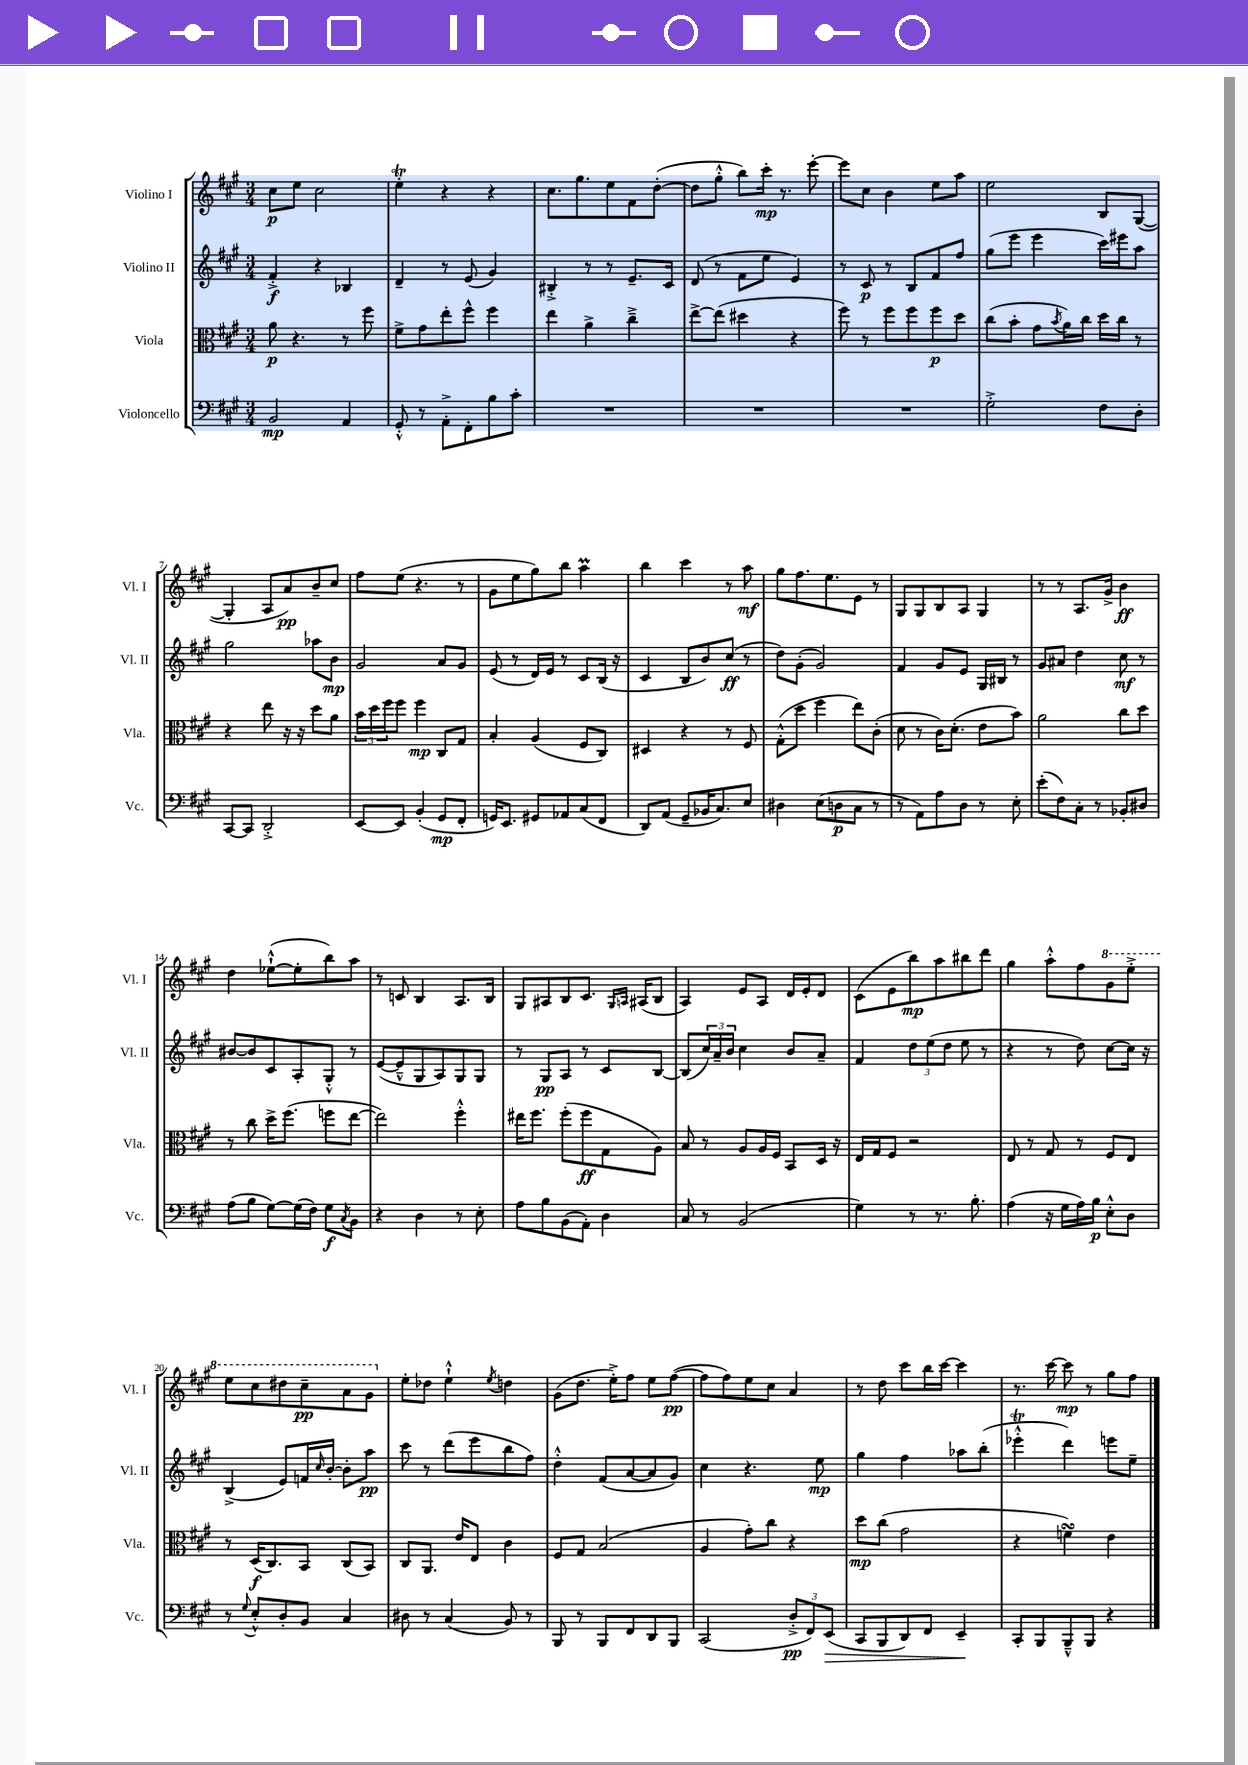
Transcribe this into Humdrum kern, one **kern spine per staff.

**kern	**dynam	**kern	**dynam	**kern	**dynam	**kern	**dynam
*part4	*part4	*part3	*part3	*part2	*part2	*part1	*part1
*staff4	*staff4	*staff3	*staff3	*staff2	*staff2	*staff1	*staff1
*I"Violoncello	*	*I"Viola	*	*I"Violino II	*	*I"Violino I	*
*I'Vc.	*	*I'Vla.	*	*I'Vl. II	*	*I'Vl. I	*
*clefF4	*	*clefC3	*	*clefG2	*	*clefG2	*
*k[f#c#g#]	*	*k[f#c#g#]	*	*k[f#c#g#]	*	*k[f#c#g#]	*
*M3/4	*	*M3/4	*	*M3/4	*	*M3/4	*
=1	=1	=1	=1	=1	=1	=1	=1
2BB/	mp	8a\	p	4f#'^/	f	8cc#\L	p
.	.	4.r	.	.	.	8ee\J	.
.	.	.	.	4r	.	2cc#\	.
4AA/	.	8r	.	4B-X/	.	.	.
.	.	8ff#\	.	.	.	.	.
=2	=2	=2	=2	=2	=2	=2	=2
8GG#'^^/	.	8f#^\L	.	4d~/	.	4eeT'\	.
8r	.	8g#\	.	.	.	.	.
8AA'^\L	.	8ee'\	.	8r	.	4r	.
8FF#'\	.	8ff#^^\J	.	(8e/	.	.	.
8B\	.	4ff#\	.	4g#/)	.	4r	.
8c#'\J	.	.	.	.	.	.	.
=3	=3	=3	=3	=3	=3	=3	=3
2.r	.	4ee\	.	4B#X'^/	.	8.cc#\L	.
.	.	.	.	.	.	8.gg#\	.
.	.	4a^\	.	8r	.	.	.
.	.	.	.	8r	.	8ee\	.
.	.	4cc#~^\	.	8.e~/L	.	8f#\	.
.	.	.	.	.	.	([8dd'\J	.
.	.	.	.	16c#/Jk	.	.	.
=4	=4	=4	=4	=4	=4	=4	=4
2.r	.	[8ee^\L	.	(8d/	.	8dd\L]	.
.	.	(8ee\J]	.	8r	.	8gg#'^^\J	.
.	.	4dd#X\	.	8f#\L	.	8bb\L)	.
.	.	.	.	8ee\J	.	16ccc#'\Jk	mp
.	.	.	.	.	.	8.r	.
.	.	4r	.	4e/)	.	.	.
.	.	.	.	.	.	[8eee'\	.
=5	=5	=5	=5	=5	=5	=5	=5
2.r	.	8ff#\)	.	8r	.	8eee\L]	.
.	.	8r	.	8c#/	p	8cc#\J	.
.	.	8ff#\L	.	8r	.	4b\	.
.	.	8ff#\	.	8B/L	.	.	.
.	.	8ff#\	p	8f#/	.	8ee\L	.
.	.	8dd\J	.	8ff#/J	.	8aa\J	.
=6	=6	=6	=6	=6	=6	=6	=6
2G#'^\	.	(8cc#\L	.	(8gg#\L	.	2ee\	.
.	.	8b'\J	.	8eee\J	.	.	.
.	.	8g#\L	.	4eee\	.	.	.
.	.	8qb/	.	.	.	.	.
.	.	16a\L)	.	.	.	.	.
.	.	16cc#\JJ	.	.	.	.	.
8F#\L	.	16dd\LL	.	16ccc#\LL)	.	8B/L	.
.	.	16cc#\JJ	.	16eee#X\J	.	.	.
8D'\J	.	8r	.	8aa\J	.	([8G#/J	.
!!LO:LB:g=z
=7	=7	=7	=7	=7	=7	=7	=7
[8CC#/L	.	4r	.	2gg#\	.	4G#'/]	.
8CC#/J]	.	.	.	.	.	.	.
2DD'^/	.	8ee\	.	.	.	8A/L	.
.	.	16r	.	.	.	8a/)	pp
.	.	16r	.	.	.	.	.
.	.	8dd\L	.	8aa-X\L	.	8b~/	.
.	.	8a\J	.	8b\J	mp	8cc#/J	.
=8	=8	=8	=8	=8	=8	=8	=8
[8EE/L	.	24b\LL	.	2g#/	.	8ff#\L	.
.	.	24dd\	.	.	.	.	.
.	.	24ff#\J	.	.	.	.	.
8EE/J]	.	8ff#\J	.	.	.	(8ee\J	.
(4BB'/	.	4ff#\	mp	.	.	4.r	.
8GG#/L	mp	8C#/L	.	8a/L	.	.	.
8FF#'/J	.	8G#/J	.	8g#/J	.	8r	.
=9	=9	=9	=9	=9	=9	=9	=9
16GGn/KL)	.	4B'/	.	(8e/	.	8g#\L	.
8.EE/J	.	.	.	.	.	.	.
.	.	.	.	8r	.	8ee\	.
8GG#X/L	.	(4A/	.	16d/LL)	.	8gg#\)	.
.	.	.	.	16e/JJ	.	.	.
8AA-X/	.	.	.	8r	.	8bb\J	.
(8C#/	.	8F#/L	.	8c#/L	.	4aaM\	.
8FF#/J	.	8C#/J)	.	(16B/Jk	.	.	.
.	.	.	.	16r	.	.	.
=10	=10	=10	=10	=10	=10	=10	=10
8DD/L)	.	4D#X/	.	4c#/	.	4bb\	.
(8AA/J	.	.	.	.	.	.	.
8GG#~/L	.	4r	.	8B/L	.	4ccc#\	.
16BB-X/K	.	.	.	8b/)	.	.	.
8.C#/)	.	.	.	.	.	.	.
.	.	8r	.	(8cc#/J	ff	8r	.
8E/J	.	8F#/	.	8r	.	8aa\	mf
=11	=11	=11	=11	=11	=11	=11	=11
4D#X\	.	(8G#'^^\L	.	8dd\L)	.	8gg#\L	.
.	.	8dd\J	.	(8g#'\J	.	8.ff#\	.
(8E\L	.	4ff#\	.	2g#/)	.	.	.
.	.	.	.	.	.	8.ee\	.
8Dn\	p	.	.	.	.	.	.
8C#\J	.	8ee\L)	.	.	.	8e\J	.
8r	.	(8c#'\J	.	.	.	8r	.
=12	=12	=12	=12	=12	=12	=12	=12
8r	.	8d\	.	4f#/	.	8G#/L	.
8AA\L)	.	8r	.	.	.	8G#/	.
8A\	.	16c#\KL)	.	8g#/L	.	8B/	.
.	.	(8.d'\J	.	.	.	.	.
8D\J	.	.	.	8e/J	.	8A/J	.
8r	.	8e\L	.	16G#/LL	.	4G#/	.
.	.	.	.	16B#X/JJ	.	.	.
8E'\	.	8b\J)	.	8r	.	.	.
=13	=13	=13	=13	=13	=13	=13	=13
(8e'\L	.	2a\	.	8g#/L	.	8r	.
8F#\)	.	.	.	8a#X/J	.	8r	.
8C#'\J	.	.	.	4dd\	.	8.A/L	.
8r	.	.	.	.	.	.	.
.	.	.	.	.	.	16g#^/Jk	.
8BB-X'/L	.	8cc#\L	.	8cc#\	mf	4b\	ff
8D#X/J	.	8dd\J	.	8r	.	.	.
!!LO:LB:g=z
=14	=14	=14	=14	=14	=14	=14	=14
(8A\L	.	8r	.	[8b#X/L	.	4dd\	.
8B\J	.	8cc#\	.	8b#/]	.	.	.
[8G#\L)	.	16dd^\KL	.	8c#/	.	([8ee-X`^^\L	.
.	.	(8.ff#\J	.	.	.	.	.
(16G#\L]	.	.	.	8A'/	.	8ee-'\]	.
16F#\JJ)	.	.	.	.	.	.	.
8G#\L	f	8ffn\L	.	8G#'^^/J	.	8bb\)	.
8qC#/	.	.	.	.	.	.	.
8BB\J	.	[8ee\J	.	8r	.	8aa\J	.
=15	=15	=15	=15	=15	=15	=15	=15
4r	.	2ee\])	.	([8e/L	.	8r	.
.	.	.	.	8e~^^/]	.	8cn/	.
4D\	.	.	.	8G#/	.	4B/	.
.	.	.	.	8A/)	.	.	.
8r	.	4ff#'^^\	.	8G#/	.	8.A/L	.
8E'\	.	.	.	8G#/J	.	.	.
.	.	.	.	.	.	16B/Jk	.
=16	=16	=16	=16	=16	=16	=16	=16
8A\L	.	16ee#X\KL	.	8r	.	8G#/L	.
.	.	8.ff#\J	.	.	.	.	.
8B\	.	.	.	8G#/L	pp	8A#X/	.
(8BB\	.	(8ff#'\L	.	8A/J	.	8B/	.
8AA'\J)	.	8ff#\	ff	8r	.	8.c#/J	.
4D\	.	8G#\	.	8c#/L	.	.	.
.	.	.	.	.	.	16qqG#/LL	.
.	.	.	.	.	.	16qqAn/JJ	.
.	.	.	.	.	.	(16A#X/KL	.
.	.	8A\J)	.	[8B/J	.	8B/J	.
=17	=17	=17	=17	=17	=17	=17	=17
8C#/	.	8B/	.	(8B/L]	.	4A/)	.
8r	.	8r	.	24cc#/L)	.	.	.
.	.	.	.	24a~/	.	.	.
.	.	.	.	24b/JJ	.	.	.
(2BB/	.	8A/L	.	4cc#\	.	8e/L	.
.	.	16A/L	.	.	.	8A/J	.
.	.	16F#/JJ	.	.	.	.	.
.	.	8BB/L	.	8b/L	.	16d/LL	.
.	.	.	.	.	.	16e'/J	.
.	.	16D/Jk	.	8a~/J	.	8d/J	.
.	.	16r	.	.	.	.	.
=18	=18	=18	=18	=18	=18	=18	=18
4G#\)	.	16E/LL	.	4f#/	.	(8c#\L	.
.	.	16G#/J	.	.	.	.	.
.	.	8F#/J	.	.	.	8e\	.
8r	.	2r	.	12dd\L	.	8bb\)	mp
.	.	.	.	(12ee\	.	.	.
8.r	.	.	.	.	.	8aa\	.
.	.	.	.	12dd\J	.	.	.
.	.	.	.	8ee\	.	8bb#X\	.
8.B'\	.	.	.	.	.	.	.
.	.	.	.	8r	.	8ddd\J	.
=19	=19	=19	=19	=19	=19	=19	=19
(4A\	.	8E/	.	4r	.	4gg#\	.
.	.	8r	.	.	.	.	.
16r	.	8G#/	.	8r	.	8aa'^^\L	.
16G#\LL	.	.	.	.	.	.	.
16A\)	.	8r	.	8dd\)	.	8ff#\	.
16B\JJ	p	.	.	.	.	.	.
*	*	*	*	*	*	*8va	*
8E'^^\L	.	8F#/L	.	[8cc#\L	.	8gg#\	.
8D\J	.	8E/J	.	16cc#\Jk]	.	8eee'^\J	.
.	.	.	.	16r	.	.	.
!!LO:LB:g=z
=20	=20	=20	=20	=20	=20	=20	=20
8r	.	8r	.	(4B^/	.	8eee\L	.
8qqG#/	.	.	.	.	.	.	.
8E'^^/L	.	(16D/KL	f	.	.	8ccc#\	.
.	.	8.C#/)	.	.	.	.	.
8D'/	.	.	.	8e/L)	.	8ddd#X\	.
8BB/J	.	8BB/J	.	16fn/L	.	8ccc#~\	pp
.	.	.	.	16qqcc#/	.	.	.
.	.	.	.	[16b'/JJ	.	.	.
4C#/	.	(8C#/L	.	8b'\L]	.	8aa\	.
.	.	8BB/J)	.	8aa\J	pp	8gg#\J	.
=21	=21	=21	=21	=21	=21	=21	=21
*	*	*	*	*	*	*X8va	*
8D#X\	.	8C#/L	.	8ccc#\	.	8ee'\L	.
8r	.	8.AA/J	.	8r	.	8dd-X\J	.
(4C#/	.	.	.	(8ddd\L	.	4ee`^^\	.
.	.	16e/KL	.	.	.	.	.
.	.	8E/J	.	8eee\	.	.	.
.	.	.	.	.	.	8qee/	.
8BB/)	.	4c#\	.	8bb\	.	4ddn\	.
8r	.	.	.	8ff#\J)	.	.	.
=22	=22	=22	=22	=22	=22	=22	=22
8BBB/	.	8F#/L	.	4dd'^^\	.	(8g#\L	.
8r	.	8G#/J	.	.	.	8.dd\J	.
8BBB/L	.	(2B/	.	(8f#/L	.	.	.
.	.	.	.	.	.	16ee'^\KL)	.
8FF#/	.	.	.	[8a/	.	8ff#\J	.
8DD/	.	.	.	8a/]	.	8ee\L	.
8BBB/J	.	.	.	8g#/J)	.	([8ff#\J	pp
=23	=23	=23	=23	=23	=23	=23	=23
(2CC#/	.	4A/	.	4cc#\	.	8ff#\L]	.
.	.	.	.	.	.	8ff#\)	.
.	.	8g#'\L)	.	4.r	.	8ee\	.
.	.	8cc#\J	.	.	.	8cc#\J	.
12D'^/L	pp	4r	.	.	.	4a/	.
12FF#/)	.	.	.	.	.	.	.
.	.	.	.	8ee\	mp	.	.
!	!LO:HP:b	!	!	!	!	!	!
(12EE/J	>	.	.	.	.	.	.
=24	=24	=24	=24	=24	=24	=24	=24
8CC#/L	.	8dd\L	mp	4gg#\	.	8r	.
8BBB/	.	(8cc#\J	.	.	.	8dd\	.
8DD/)	.	2g#\	.	4ff#\	.	8ccc#\L	.
8FF#/J	.	.	.	.	.	16bb\L	.
.	.	.	.	.	.	[16ccc#\JJ	.
4EE~/	.	.	.	8aa-X\L	.	4ccc#\]	.
.	.	.	.	(8bb'\J	.	.	.
.	]	.	.	.	.	.	.
=25	=25	=25	=25	=25	=25	=25	=25
8CC#'/L	.	4r	.	4eee-XT'^^\	.	8.r	.
8BBB/	.	.	.	.	.	.	.
.	.	.	.	.	.	[16ccc#\	.
8BBB~^^/	.	4fnsSSs\)	.	4ddd\)	.	8ccc#\]	mp
8BBB/J	.	.	.	.	.	8r	.
4r	.	4e\	.	8eeen\L	.	8gg#\L	.
.	.	.	.	8ee~\J	.	8ff#\J	.
==	==	==	==	==	==	==	==
*-	*-	*-	*-	*-	*-	*-	*-
